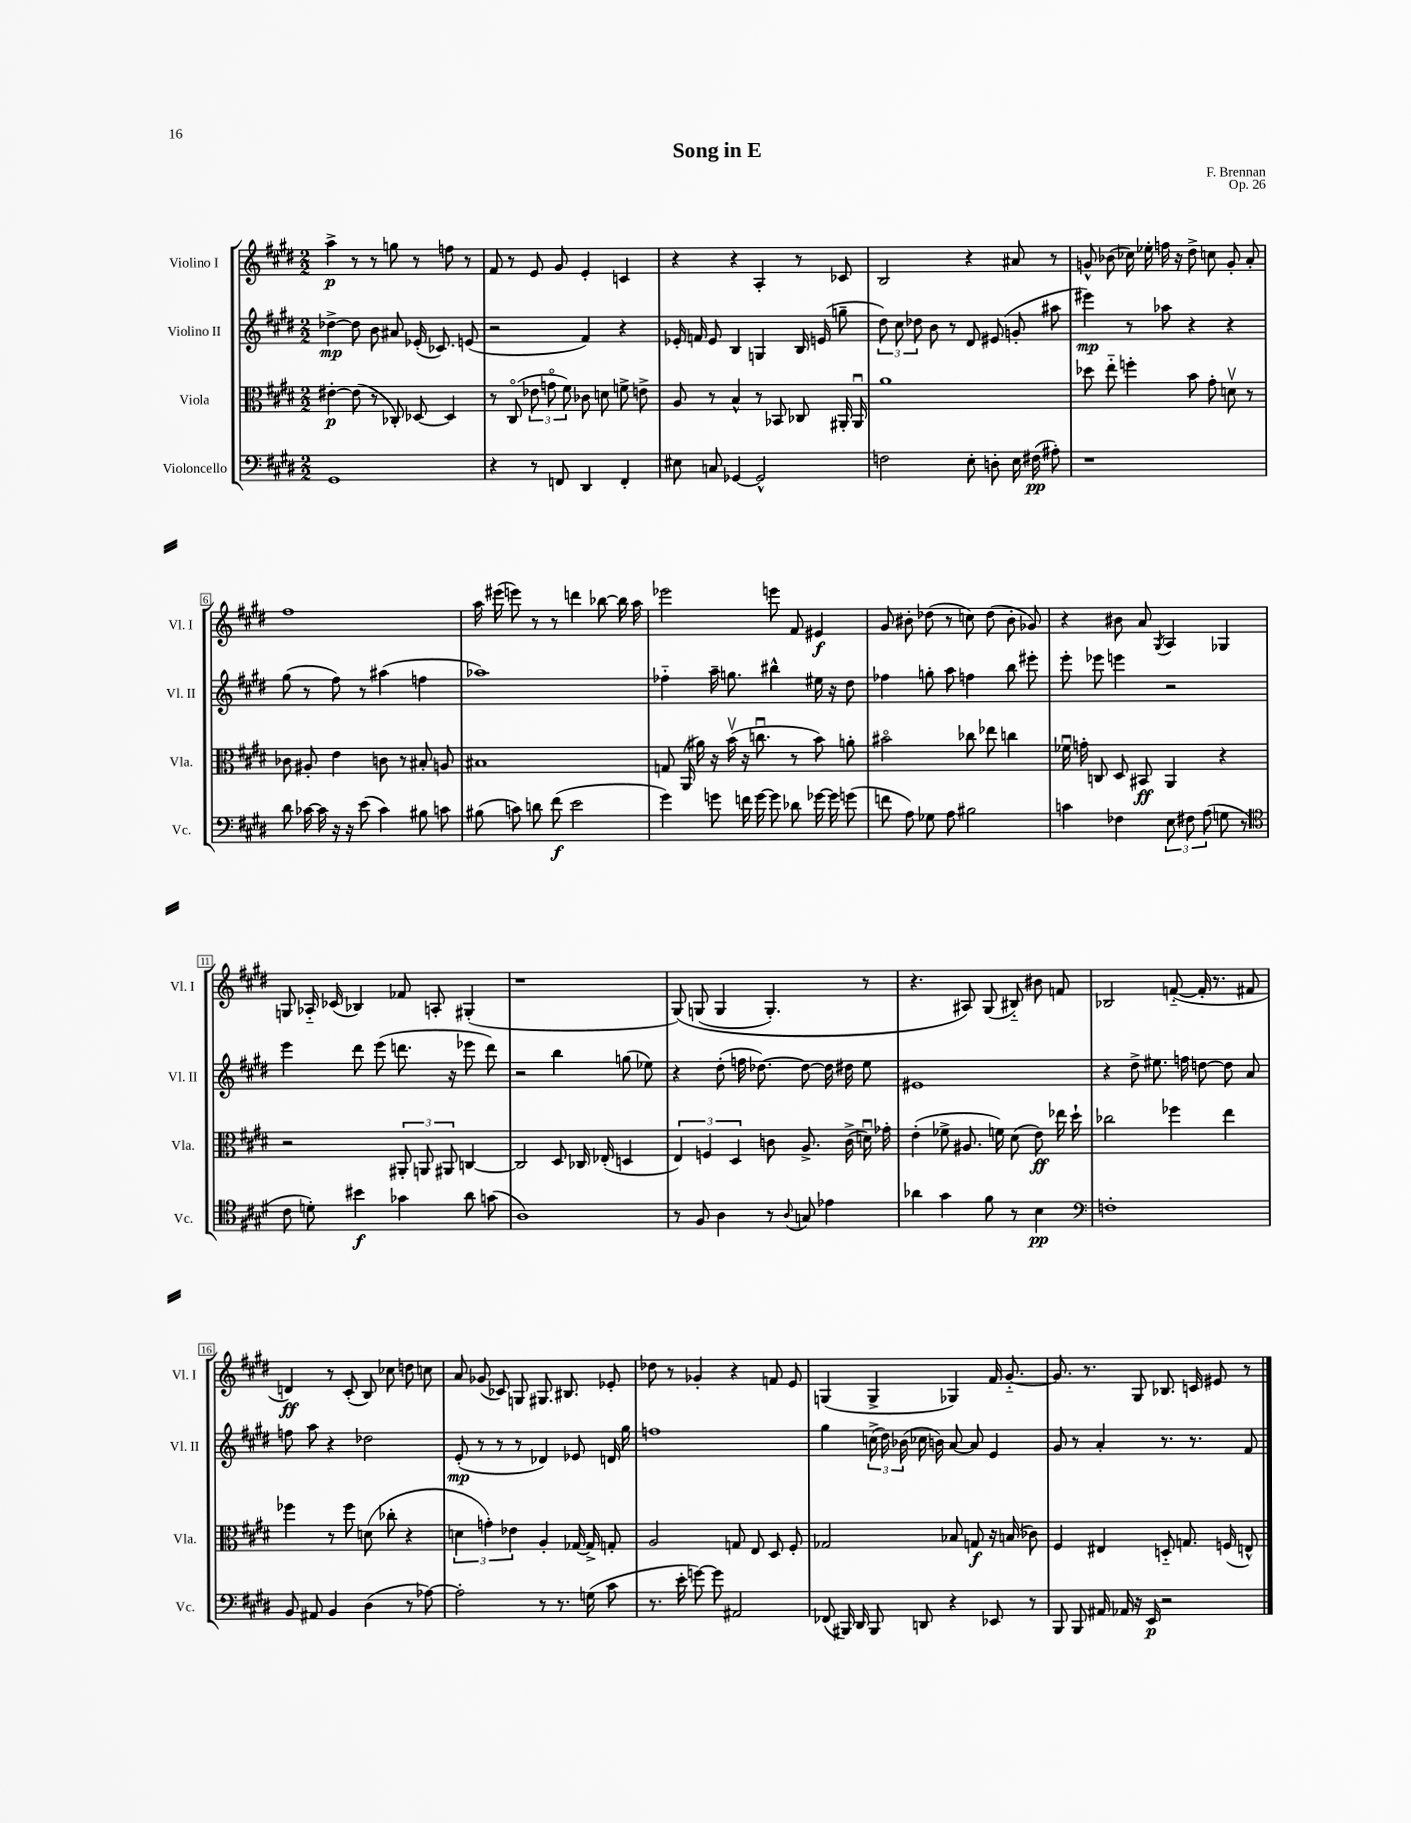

**kern	**kern	**kern	**kern
*staff4	*staff3	*staff2	*staff1
*clefF4	*clefC3	*clefG2	*clefG2
*k[f#c#g#d#]	*k[f#c#g#d#]	*k[f#c#g#d#]	*k[f#c#g#d#]
*M2/2	*M2/2	*M2/2	*M2/2
1GG#	[4e#'	[4dd-^	4aa^
.	(8e#]	8dd-]	8r
.	8r	8b	8r
.	8C-')	8a#	8gg
.	[8D-	(16e-'	8r
.	.	8.c-)	.
.	4D-]	.	8ff
.	.	(8e	8r
=	=	=	=
4r	8r	2r	8f#
.	(8C#o	.	8r
8r	12e-	.	8e
.	12go	.	.
8FF	.	.	8g#
.	12f#)	.	.
4DD#	8c-	4f#)	4e'
.	8d	.	.
4FF'	8f^	4r	4c
.	8e^	.	.
=	=	=	=
8E#	8A	16e-'	4r
.	.	16f	.
8C	8r	8e-	.
[4GG-	4B^^	4B	4r
2GG-^^]	8r	4G	4A'
.	8BB-	.	.
.	8C-	16B	8r
.	.	(16e	.
.	16AA#'	8gg~	8c-
.	16AA#u	.	.
=	=	=	=
2F	1a	12dd#)	2B
.	.	12cc#	.
.	.	12dd-	.
.	.	8b	.
.	.	8r	.
8E'	.	8d#	4r
8D'	.	(8e#	.
16E	.	8g'	8a#
(16F#	.	.	.
8A#')	.	8aa#	8r
=	=	=	=
1r	8dd-	4eee#)	8g^^
.	8ee'~	.	(8b-
.	4ff'	8r	16cc-)
.	.	.	16ee-'
.	.	8aa-	16ff
.	.	.	16r
.	8b	4r	8dd#^
.	8g#'	.	8cc
.	8dv	4r	8g'
.	8r	.	8a'
=	=	=	=
8d#	8c-	(8gg#	1ff#
[16c-	8A#'	8r	.
16c-]	.	.	.
16r	4e	8ff#)	.
16r	.	.	.
(8e	.	8r	.
4c-)	8c	(4aa#	.
.	8r	.	.
8B#	8B#'	4ff	.
8c	8A	.	.
=	=	=	=
(8B#	1B#	1aa-)	16aa
.	.	.	(16eee#
8c)	.	.	8eee)
8d	.	.	8r
(8f#	.	.	8r
2e	.	.	4ddd
.	.	.	[8bb-
.	.	.	16bb-]
.	.	.	16aa
=	=	=	=
4g#)	8G	4ff-'~	2eee-
.	(16AA	.	.
.	16a#)	.	.
8g	16r	16aa~	.
.	(16bv	8.gg	.
16f	16r	.	.
[16g	8.ccu	.	.
8g]	.	4bb#^^	8eee
8d-	8r	.	8f#
[16g-	8b)	16ee#	4e#
16g-]	.	16r	.
(8g	8a'	8dd#	.
=	=	=	=
8f	2b#o	4ff-	8g#
8A)	.	.	8b#'
8G-	.	8gg'	(8dd-
8A	.	8aa	8r
2B#	8cc-	4ff	8cc)
.	8ee-	.	(8dd-
.	4cc	8bb	8b#'
.	.	8eee#'	8g-)
=	=	=	=
4c	16f-u	8eee'	4r
.	16g'	.	.
.	8C	8eee-	.
4F-	8D#	4eee	8b#
.	8BB#	.	8a
.	.	.	8qG#
12E	4AA	2r	4A
12F#	.	.	.
(12A	.	.	.
8G	4r	.	4G-
8r	.	.	.
=	=	=	=
*clefC4	*	*	*
8c#	2r	4eee	8G
8d')	.	.	16A-'~
.	.	.	(16c-
4b#	.	8ddd#	4B-)
.	.	(8eee	.
4g-	12AA#'	8.ddd	8f-
.	12AA	.	.
.	.	.	8A'
.	12AA#	.	.
.	.	16r	.
8a	[4C	8eee-	(4G#'
(8g	.	8ddd)	.
=	=	=	=
1A)	2C]	2r	1r
.	8D#	4bb	.
.	16C-	.	.
.	(16E-'	.	.
.	4D	(8gg	.
.	.	8ee-)	.
=	=	=	=
8r	6E)	4r	&(8G#)
8F#	.	.	(8G
.	6F	.	.
4A	.	(8dd#'	4G
.	6D#	.	.
.	.	16ff	.
.	.	[8.dd-)	.
8r	8c	.	4.G')
8qqA	.	.	.
8G	8.A^	8dd-_	.
4e-	.	16dd-]	.
.	(16c^	16dd#	.
.	16du)	8ee	8r
.	16g-'	.	.
=	=	=	=
4a-	(4e'	1e#	4.r
4g#	8f-^	.	.
.	8.A#	.	8A#&)
8f#	.	.	(8G#
.	16f)	.	.
8r	(8d#	.	8B#'~)
4B	8e)	.	8b#
.	16ee-	.	8f
.	16dd#`	.	.
=	=	=	=
*clefF4	*	*	*
1F'	2cc-	4r	2B-
.	.	8dd#^	.
.	.	8.ee#	.
.	4ff-	.	([8f'~
.	.	16ff	.
.	.	[8dd	16f']
.	.	.	8.r
.	4ee	8dd]	.
.	.	8a	8f#
=	=	=	=
8BB	4ff-	8ff	4d)
8AA#	.	8aa	.
4BB	8r	4r	8r
.	8ff-	.	(8c#'
(4D#	(8d	2dd-	8B)
.	8cc-'	.	8cc-
8r	4r	.	8dd
[8A-)	.	.	8cc
=	=	=	=
2A-']	6d	(8e'	8a
.	.	8r	(8g-
.	6g')	.	.
.	.	8r	8c-)
.	6e-	.	.
.	.	8r	8G
8r	4A'	4d-)	8.G#
8.r	.	.	.
.	.	.	8.B#
.	[16G-	8e-	.
(16G	16G-^]	.	.
8c#	8G'	16d	8e-'
.	.	16gg#	.
=	=	=	=
8.r	2A	1ff	8dd-
.	.	.	8r
16e'	.	.	.
[8g)	.	.	4g-'
8g]	.	.	.
2AA#	8G	.	4r
.	8E	.	.
.	8D#	.	8f
.	8F#'	.	8e
=	=	=	=
(8FF-	2G-	4gg#	(4G
16BBB#)	.	.	.
16DD#	.	.	.
8BBB#	.	(24cc^	4G^
.	.	24dd#)	.
.	.	(24b-	.
8DD	.	16cc-	.
.	.	16b)	.
4r	8B-	[8a	4G-)
.	8G	8a]	.
8EE-	16r	4e	16f#
.	(16B	.	[8.g#'~
8r	8c-)	.	.
=	=	=	=
8BBB	4F#	8g#	8.g#]
8BBB	.	8r	.
.	.	.	8.r
16AA#	4E#	4a'	.
16AA-	.	.	.
16r	.	.	8G#
16EE	.	.	.
2r	8D'~	8.r	8.B-
.	8.G	.	.
.	.	8.r	16c
.	.	.	8e#
.	(16F	.	.
.	8E^^)	8f#	8r
==	==	==	==
*-	*-	*-	*-
